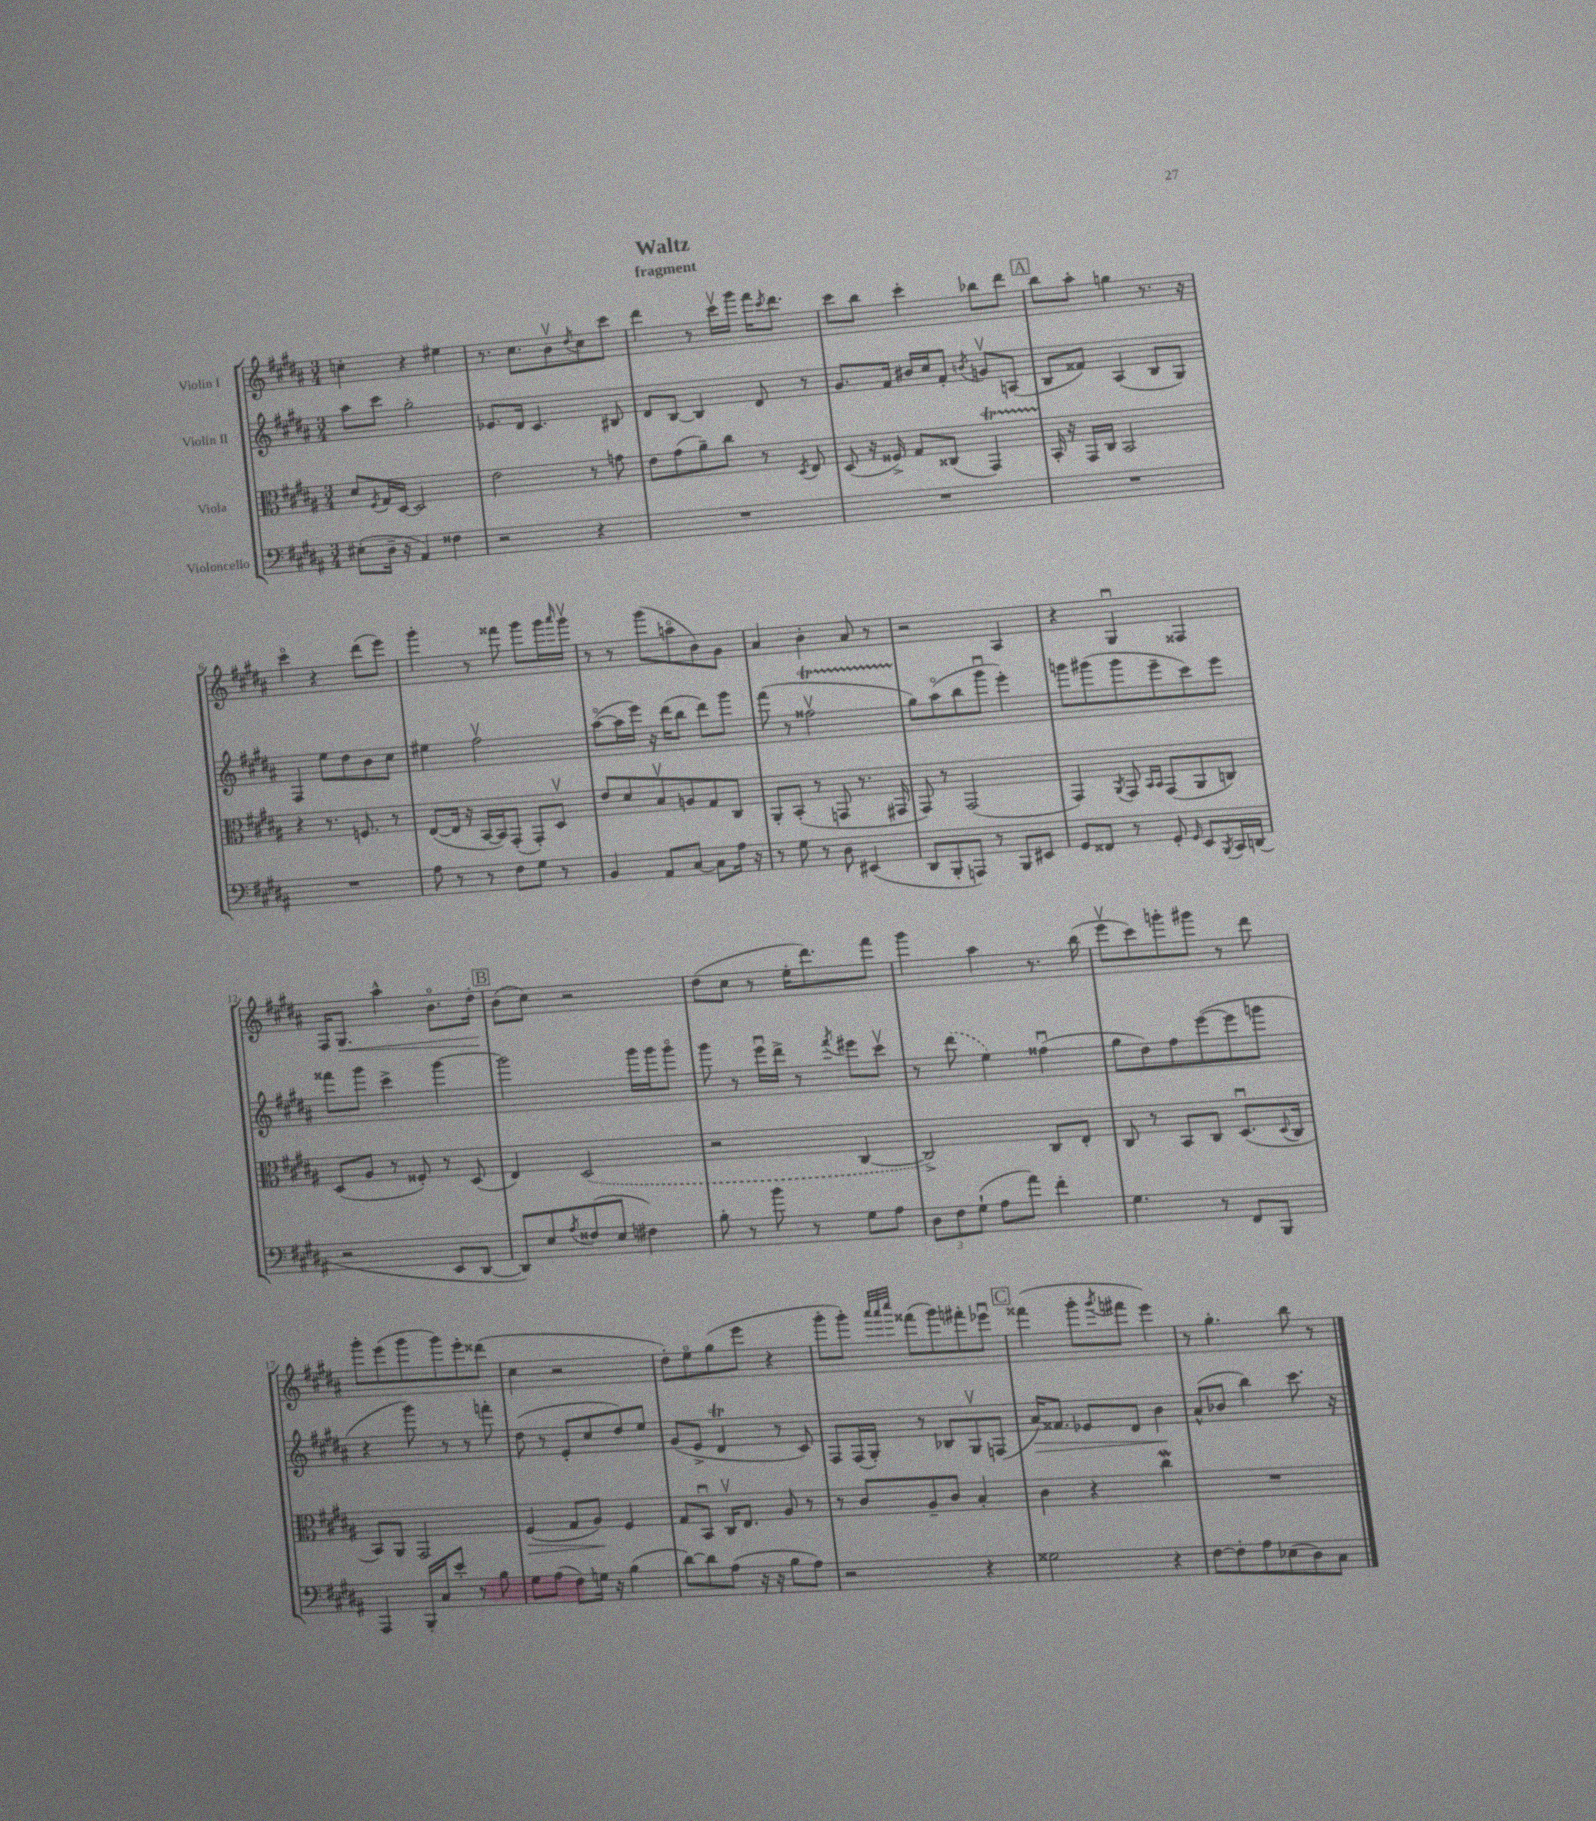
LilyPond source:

\header { title = "Waltz" subtitle = "fragment" }
<<
\new StaffGroup <<
\new Staff = "s0" \with { instrumentName = "Violin I" } {
    \clef treble \key b \major \numericTimeSignature \time 3/4
    c''4-. r4 eis''4 |
    r8. cis''8. b'8\upbow \acciaccatura { dis''8 } cis''8 cis'''8 |
    dis'''4 r8 cis'''16\upbow gis'''16 fis'''16 \acciaccatura { cis'''8 } dis'''8. |
    cis'''8 b''8 cis'''4-. bes''8 dis'''8 |
    \mark \markup { \box "A" } b''8 ais''8-. g''4 r8. r16 |
    cis'''4\flageolet r4 dis'''8( e'''8) |
    gis'''4-. r8 fisis'''8 gis'''8 gis'''16 \grace { ais'''16 } gis'''16\upbow |
    r8 r8 gis'''8( a''8\flageolet b'8) gis'8 |
    ais'4 b'4-. ais'8 r8 |
    r2 ais4 |
    r4 gis4\downbow fisis4 |
    fis16 gis8.\< ais''4-^ b'8.\flageolet dis''16-.\! |
    \mark \markup { \box "B" } b'8( cis''8) r2 |
    dis''8( cis''8 r8 e''16-. dis'''8.) fis'''8 |
    gis'''4 ais''4 r8. b''16( |
    e'''8\upbow cis'''8) g'''8-. gis'''8 r8 dis'''8 |
    gis'''8-. e'''8( gis'''8 gis'''8) e'''8-. disis'''8( |
    cis''4 r2 |
    dis''8-.) e''8\flageolet gis''8( e'''8 r4 |
    gis'''8-. gis'''8-.) \grace { ais'''32 ais'''32 cis''''32 } fisis'''8( gis'''8) fis'''8-. ees'''8\downbow |
    \mark \markup { \box "C" } fisis'''4( gis'''8-. \acciaccatura { gis'''8 } fis'''8 e'''4) |
    r8 gis''4.-. b''8 r8 \bar "|." |
}
\new Staff = "s1" \with { instrumentName = "Violin II" } {
    \clef treble \key b \major \numericTimeSignature \time 3/4
    ais''8 cis'''8 gis''2-. |
    ees'8. dis'16 cis'4. bis8 |
    dis'8 b8~ b4 dis'8 r8 |
    gis'8. fis'16 bis'16 cis''16 fis'8-. \acciaccatura { b'8 } g'8\upbow a8( |
    \mark \markup { \box "A" } b8 fisis'8) ais4( b8 gis8) |
    fis4 e''8 dis''8 b'8 cis''8 |
    eis''4 fis''2\upbow |
    ais''8~\flageolet( ais''16 e'''16) r16 dis'''16( b''8 dis'''8) gis'''8 |
    fis'''8( r8 fisis''2\upbow\startTrillSpan |
    gis''8\stopTrillSpan) ais''8\flageolet( b''8 gis'''8\downbow e'''4-.) |
    g'''8 gis'''8( gis'''8 e'''8-- cis'''8) e'''8 |
    fisis'''8 gis'''8 cis'''4-> gis'''4~ |
    \mark \markup { \box "B" } gis'''2 gis'''16 gis'''16 gis'''8\flageolet |
    gis'''8 r8 e'''16\downbow dis'''16-> r8 \acciaccatura { fis'''8 } eis'''8 cis'''8\upbow |
    r8 \once \slurDashed dis'''8( e''4) fisis''4\downbow( |
    gis''8 dis''8) fis''8 e'''8~( e'''8 g'''8 |
    r4 gis'''8) r8 r8 f'''8-. |
    dis''8( r8 e'8-. cis''8 dis''8) e''8 |
    gis'8( e'8-> dis'4\trill r8 cis'8) |
    fis8 fis16( gis16-.) r8 bes8 gis8\upbow f8( |
    \mark \markup { \box "C" } ais'16\>) fisis'8. ees'8 dis'8 b'4\! |
    ais'8-^( bes'8 b''4) cis'''8. r16 \bar "|." |
}
\new Staff = "s2" \with { instrumentName = "Viola" } {
    \clef alto \key b \major \numericTimeSignature \time 3/4
    dis'8 \acciaccatura { fis8 } gis16 dis16~ dis2 |
    e'2 r8 g'8 |
    e'8 gis'8( ais'8--) cis''8 r8 \acciaccatura { dis8 } e8 |
    dis8( r16 fisis16->) gis8 cisis8( gis,4\startTrillSpan) |
    \mark \markup { \box "A" } b,16-.\stopTrillSpan r16 gis,16 cis16 b,2 |
    r4 r8. f8. r8 |
    e8~( e16 r16 b,16~ b,16) gis,8-.( gis,8-.) dis8\upbow |
    e'8 dis'8 b8\upbow a8 gis8 cis8 |
    ais,8-. b,8-.( r8 g,8 r8. gis,16 |
    gis,8) r8 gis,2( |
    gis,4) \acciaccatura { ais,8 } gis,8 \grace { b,16 b,16 } gis,8( ais,8 c8) |
    dis8( ais8 r8 fisis8-.) r8 dis8( |
    \mark \markup { \box "B" } e4) \once \slurDashed dis2( |
    r2 cis4~ |
    cis2->) cis8 e8-. |
    cis8 r8 b,8 cis8 dis8.\downbow( \appoggiatura { dis8 } cis16 |
    b,8) ais,8 gis,2 |
    fis4\>( gis8 ais8\!) fis4 |
    gis8 b,8\downbow cis16\upbow e8. ais8 r8 |
    r8 cis'8 ais8-- cis'8 b4-. |
    \mark \markup { \box "C" } cis'4 r4 cis''4\mordent |
    R2. \bar "|." |
}
\new Staff = "s3" \with { instrumentName = "Violoncello" } {
    \clef bass \key b \major \numericTimeSignature \time 3/4
    eis8-.( dis16-- r16 ais,4) fisis4 |
    r2 r4 |
    R2. |
    R2. |
    \mark \markup { \box "A" } R2. |
    R2. |
    ais8 r8 r8 fis8 gis8 r8 |
    b,4 ais,8 cis8~ cis8 ais16 r16 |
    r8 gis8 r8 dis8 eis,4( |
    dis,8 b,,8-. a,,8) r8 b,,8 eis,8 |
    gis,8 fisis,8 r8 gis,8-. \grace { gis,16 } e,8 \acciaccatura { b,,8 } cis,16 d,16( |
    r2 e,8 dis,8~ |
    \mark \markup { \box "B" } dis,8) e8 \acciaccatura { ais8 } fisis8( e8 fis4) |
    b8-. r8 b'8 r8 gis8 ais8 |
    \tuplet 3/2 { dis8 fis8 gis8-!( } ais8 ais'8) fis'4-. |
    gis4. r8 fis,8 b,,8 |
    ais,,4 b,,16-. cis16 e'8-. r8 b8 |
    gis8 ais8( fis8) g16 r16 b4( |
    dis'8~) dis'8 ais8( r16 r16 b8 ais8) |
    r2 r4 |
    \mark \markup { \box "C" } gisis2 r4 |
    fis8~ fis8-. ais8 ees8( dis8) cis8 \bar "|." |
}
>>
>>
